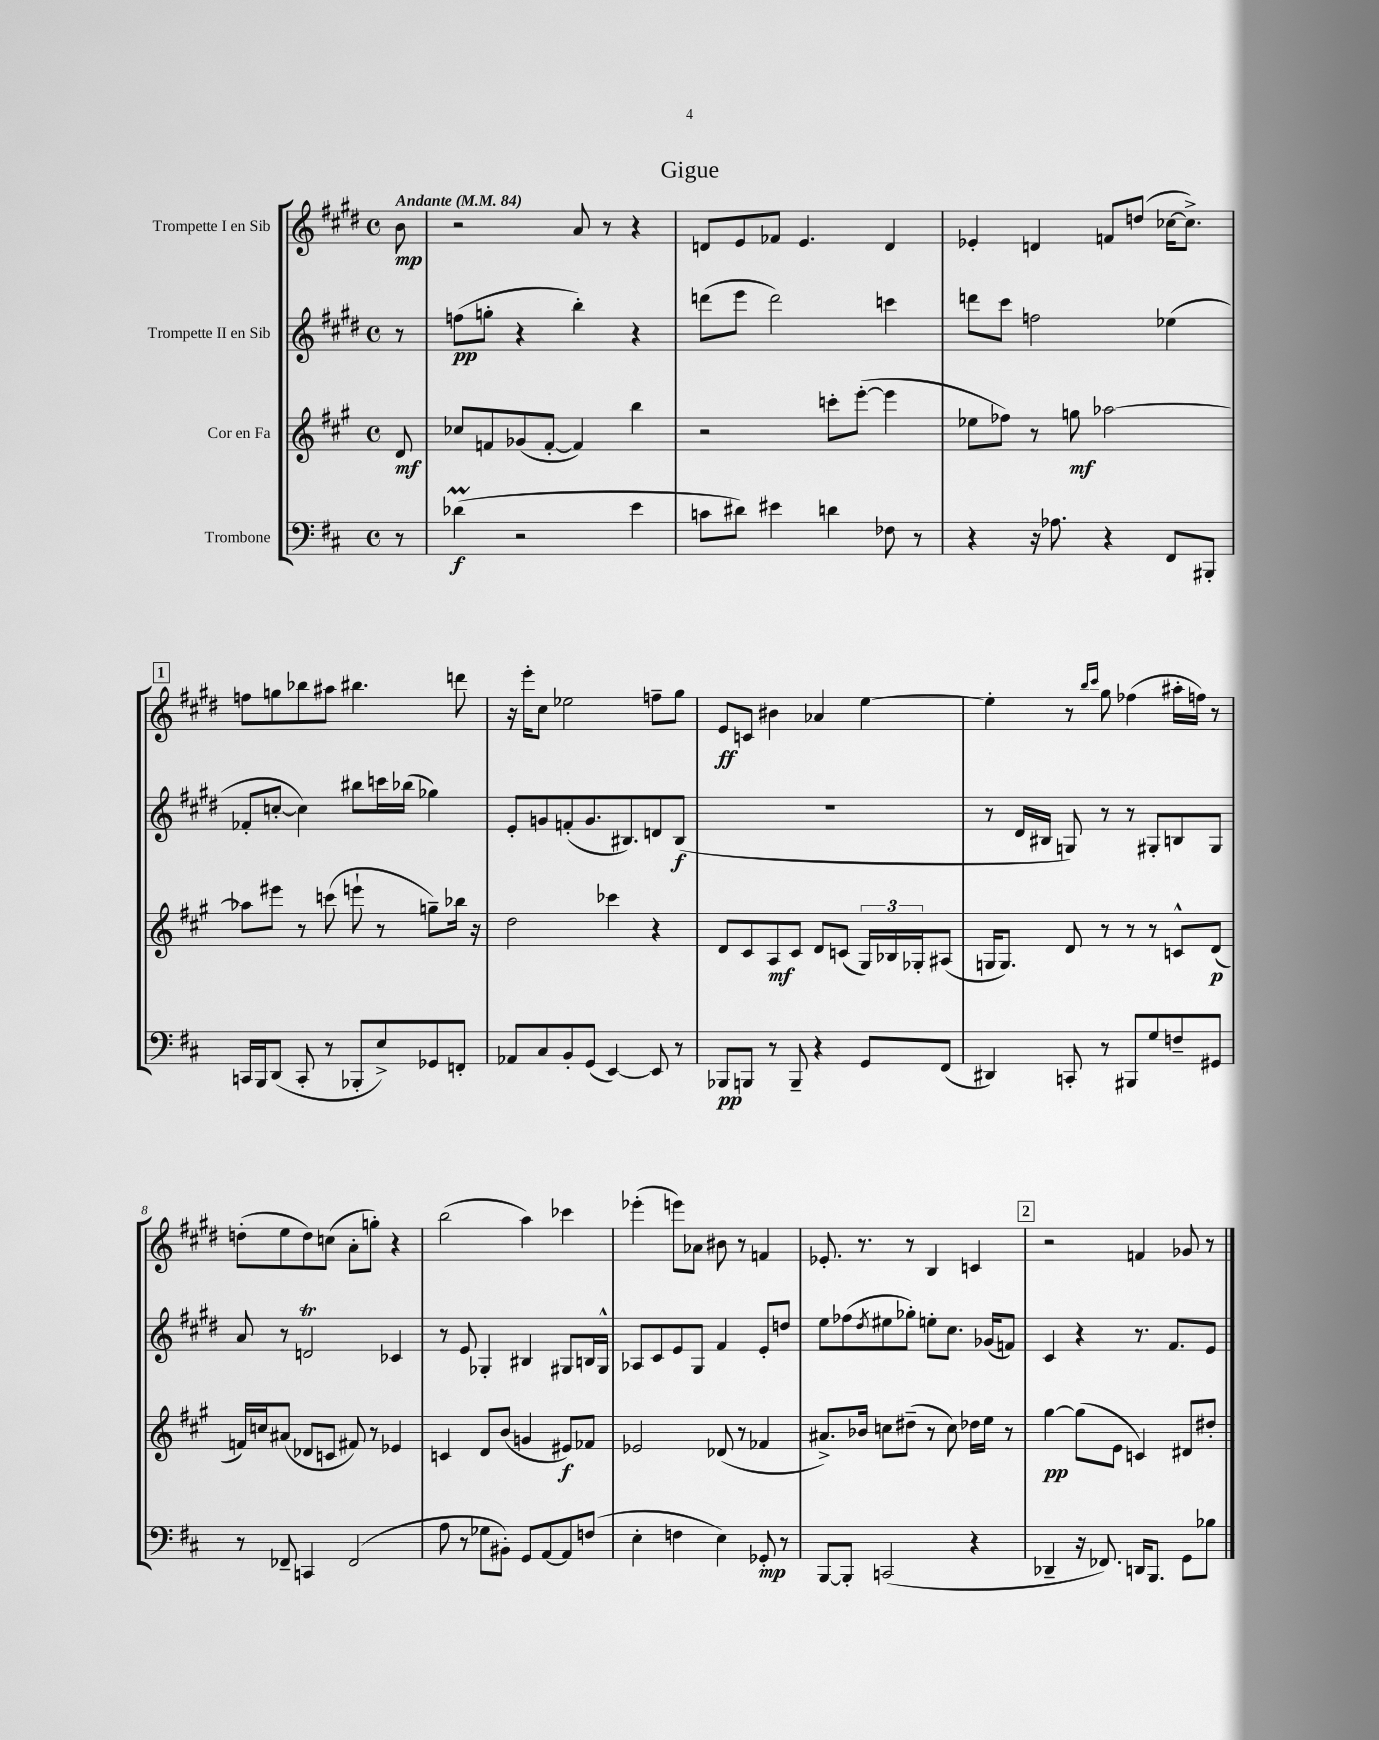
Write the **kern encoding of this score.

**kern	**dynam	**kern	**dynam	**kern	**dynam	**kern	**dynam
*part4	*part4	*part3	*part3	*part2	*part2	*part1	*part1
*staff4	*staff4	*staff3	*staff3	*staff2	*staff2	*staff1	*staff1
*I"Trombone	*	*I"Cor en Fa	*	*I"Trompette II en Sib	*	*I"Trompette I en Sib	*
*clefF4	*	*clefG2	*	*clefG2	*	*clefG2	*
*k[f#c#]	*	*k[f#c#g#]	*	*k[f#c#g#d#]	*	*k[f#c#g#d#]	*
*M4/4	*	*M4/4	*	*M4/4	*	*M4/4	*
*met(c)	*	*met(c)	*	*met(c)	*	*met(c)	*
*MM84	*	*MM84	*	*MM84	*	*MM84	*
=	=	=	=	=	=	=	=
!	!	!	!	!	!	!LO:TX:a:B:t=Andante	!
8r	.	8d/	mf	8r	.	8b\	mp
=1	=1	=1	=1	=1	=1	=1	=1
(4d-XM\	f	8cc-X/L	.	(8ffn\L	pp	2r	.
.	.	8fn/	.	8ggn'\J	.	.	.
2r	.	(8g-X/	.	4r	.	.	.
.	.	[8f'/J	.	.	.	.	.
.	.	4f/])	.	4bb'\)	.	8a/	.
.	.	.	.	.	.	8r	.
4e\	.	4bb\	.	4r	.	4r	.
=2	=2	=2	=2	=2	=2	=2	=2
8cn\L	.	2r	.	(8dddn\L	.	8dn/L	.
8d#X\J)	.	.	.	8eee\J	.	8e/	.
4e#X\	.	.	.	2ddd\)	.	8f-X/J	.
.	.	.	.	.	.	4.e/	.
4dn\	.	8cccn'\L	.	.	.	.	.
.	.	([8eee'\J	.	.	.	.	.
8F-X\	.	4eee\]	.	4cccn\	.	4d/	.
8r	.	.	.	.	.	.	.
=3	=3	=3	=3	=3	=3	=3	=3
4r	.	8ee-X\L	.	8dddn\L	.	4e-X'/	.
.	.	8ff-X\J)	.	8ccc#\J	.	.	.
16r	.	8r	.	2ffn\	.	4dn/	.
8.A-X\	.	.	.	.	.	.	.
.	.	8ggn\	mf	.	.	.	.
4r	.	[2aa-X\	.	.	.	8fn/L	.
.	.	.	.	.	.	(8ddn/J	.
8FF#/L	.	.	.	(4ee-X\	.	[16cc-X\KL	.
.	.	.	.	.	.	8.cc-^\J])	.
8BBB#X'/J	.	.	.	.	.	.	.
!!LO:LB:g=z
!!LO:REH:place=s1:t=1
=4	=4	=4	=4	=4	=4	=4	=4
16CCn/LL	.	8aa-X\L]	.	8f-X'/L	.	8ffn\L	.
16BBB/J	.	.	.	.	.	.	.
(8DD/J	.	8eee#X\J	.	[8ccn'/J	.	8ggn\	.
8CC'/	.	8r	.	4cc\])	.	8bb-X\	.
8r	.	(8cccn\	.	.	.	8aa#X\J	.
8BBB-X'/L	.	8eeen`\	.	8bb#X\L	.	4.bb#X\	.
8E^/)	.	8r	.	16cccn\L	.	.	.
.	.	.	.	(16bb-X\JJ	.	.	.
8GG-X/	.	8ggn~\L)	.	4gg-X\)	.	.	.
8FFn'/J	.	16bb-X\Jk	.	.	.	8dddn\	.
.	.	16r	.	.	.	.	.
=5	=5	=5	=5	=5	=5	=5	=5
8AA-X/L	.	2dd\	.	8e'/L	.	16r	.
.	.	.	.	.	.	16eee'\KL	.
8C#/	.	.	.	8gn/	.	8cc#\J	.
8BB'/	.	.	.	(8fn'/	.	2ee-X\	.
(8GG/J	.	.	.	8.g/	.	.	.
[4EE/)	.	4ccc-X\	.	.	.	.	.
.	.	.	.	8.B#X/)	.	.	.
8EE/]	.	4r	.	8dn/	.	8ffn~\L	.
8r	.	.	.	(8B#/J	f	8gg#\J	.
=6	=6	=6	=6	=6	=6	=6	=6
8BBB-X/L	pp	8d/L	.	1r	.	8e/L	ff
8BBBn/J	.	8c#/	.	.	.	8cn/J	.
8r	.	8A/	mf	.	.	4b#X\	.
8BBB~/	.	8c#/J	.	.	.	.	.
4r	.	8d/L	.	.	.	4a-X/	.
.	.	(8cn/J	.	.	.	.	.
8GG/L	.	24G#/LL)	.	.	.	[4ee\	.
.	.	24B-X/	.	.	.	.	.
.	.	24G-X'/J	.	.	.	.	.
(8FF#/J	.	(8A#X/J	.	.	.	.	.
=7	=7	=7	=7	=7	=7	=7	=7
4DD#X/)	.	16Gn/KL	.	8r	.	4ee'\]	.
.	.	8.G/J)	.	.	.	.	.
.	.	.	.	16d#/LL	.	.	.
.	.	.	.	16B#X/JJ	.	.	.
8CCn'/	.	8d/	.	8Gn/)	.	8r	.
.	.	.	.	.	.	16qqbb/LL	.
.	.	.	.	.	.	16qqccc#/JJ	.
8r	.	8r	.	8r	.	8gg#\	.
8BBB#X/L	.	8r	.	8r	.	(4ff-X\	.
8G/	.	8r	.	8G#X'/L	.	.	.
8Fn~/	.	8cn^^/L	.	8Bn/	.	16aa#X'\LL	.
.	.	.	.	.	.	16ffn\JJ)	.
8GG#X/J	.	(8d/J	p	8G#/J	.	8r	.
!!LO:LB:g=z
=8	=8	=8	=8	=8	=8	=8	=8
8r	.	16fn/LL)	.	8a/	.	(8ddn'\L	.
.	.	16ccn/J	.	.	.	.	.
8FF-X~/	.	(8a#X/J	.	8r	.	8ee\	.
4CCn/	.	8d-X/L	.	2dnT/	.	8dd\)	.
.	.	8cn/J	.	.	.	(8ccn\J	.
(2FF-/	.	8f#X/)	.	.	.	8a'\L	.
.	.	8r	.	.	.	8ggn'\J)	.
.	.	4e-X/	.	4c-X/	.	4r	.
=9	=9	=9	=9	=9	=9	=9	=9
8A\	.	4cn/	.	8r	.	(2bb\	.
8r	.	.	.	8e/	.	.	.
8G-X\L	.	8d/L	.	4G-X'/	.	.	.
8BB#X'\J)	.	(8b/J	.	.	.	.	.
8GG/L	.	4gn/	.	4B#X/	.	4aa\)	.
[8AA/	.	.	.	.	.	.	.
8AA/]	.	8e#X/L)	f	8G#X/L	.	4ccc-X\	.
(8Fn/J	.	8f-X/J	.	16Bn/L	.	.	.
.	.	.	.	16G#^^/JJ	.	.	.
=10	=10	=10	=10	=10	=10	=10	=10
4E'\	.	2e-X/	.	8A-X/L	.	(4eee-X'\	.
.	.	.	.	8c#/	.	.	.
4Fn\	.	.	.	8e/	.	8eeen\L)	.
.	.	.	.	8G#/J	.	8a-X\J	.
4E\)	.	(8d-X/	.	4f#/	.	8b#X\	.
.	.	8r	.	.	.	8r	.
8GG-X'/	mp	4f-X/	.	8e'/L	.	4fn/	.
8r	.	.	.	8ddn/J	.	.	.
=11	=11	=11	=11	=11	=11	=11	=11
[8BBB/L	.	8.a#X^/L)	.	8ee\L	.	8.e-X'/	.
8BBB'/J]	.	.	.	(8ff-X\	.	.	.
.	.	16b-X/Jk	.	.	.	8.r	.
.	.	.	.	8qdd#/	.	.	.
(2CCn/	.	8ccn\L	.	8ee#X\	.	.	.
.	.	(8dd#X~\J	.	8gg-X'\J)	.	8r	.
.	.	8r	.	8een'\L	.	4B/	.
.	.	8cc\)	.	8.cc#\J	.	.	.
4r	.	16dd-X\LL	.	.	.	4cn/	.
.	.	16ee\JJ	.	(16g-X/KL	.	.	.
.	.	8r	.	8fn/J)	.	.	.
!!LO:REH:place=s1:t=2
=12	=12	=12	=12	=12	=12	=12	=12
4DD-X~/	.	[4gg#\	pp	4c#/	.	2r	.
16r	.	(8gg#\L]	.	4r	.	.	.
8.FF-X/)	.	.	.	.	.	.	.
.	.	8e\J	.	.	.	.	.
16DDn/KL	.	4cn/)	.	8.r	.	4fn/	.
8.BBB/J	.	.	.	.	.	.	.
.	.	.	.	8.f#/L	.	.	.
8GG\L	.	8d#X/L	.	.	.	8g-X/	.
8B-X\J	.	8dd#X'/J	.	8e/J	.	8r	.
==	==	==	==	==	==	==	==
*-	*-	*-	*-	*-	*-	*-	*-
